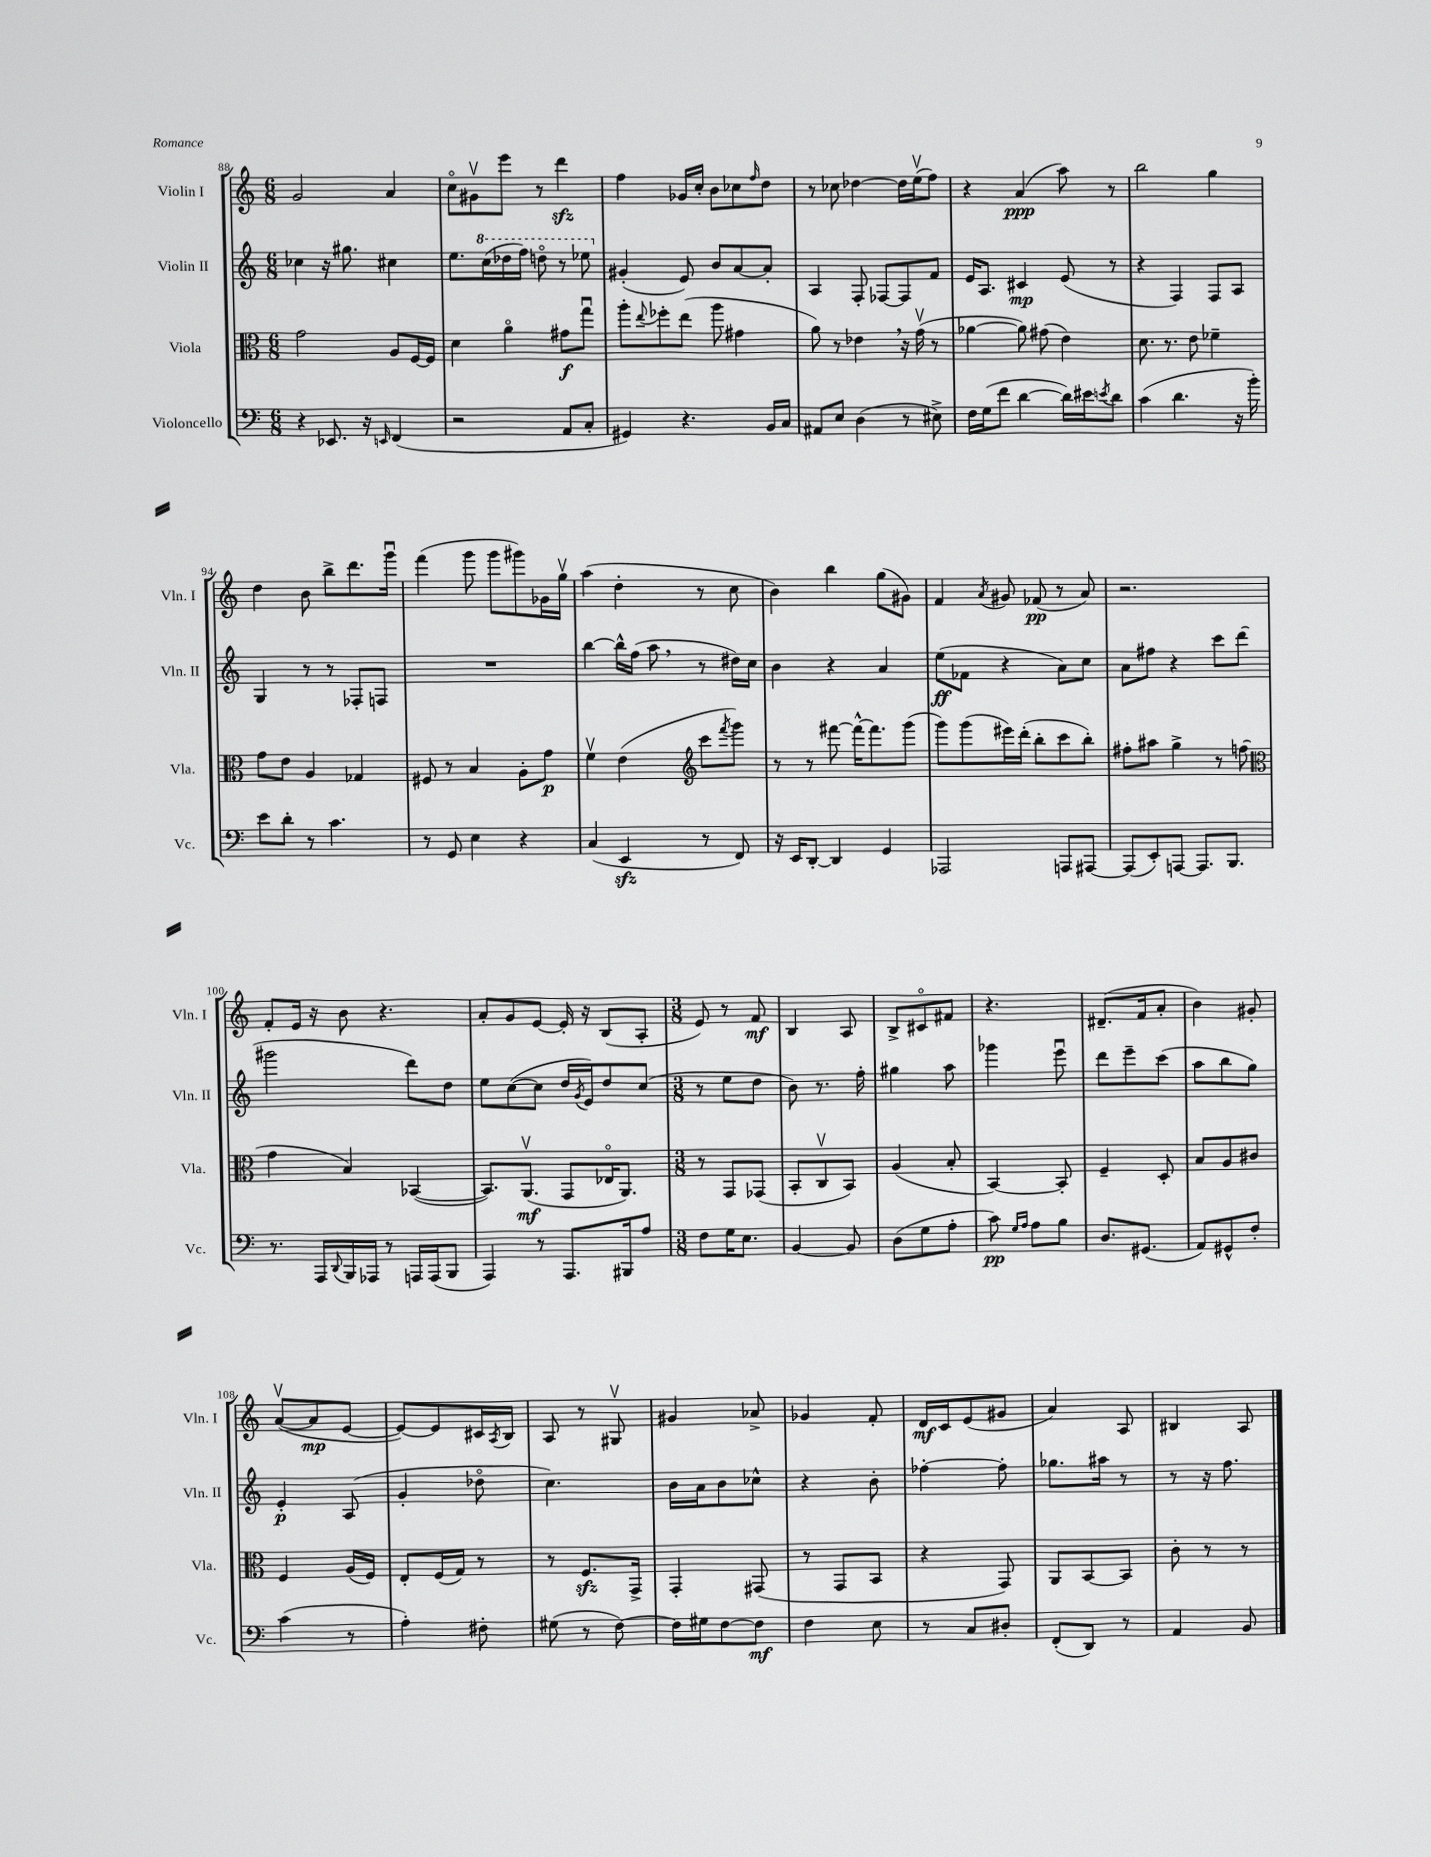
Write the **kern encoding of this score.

**kern	**kern	**kern	**kern
*staff4	*staff3	*staff2	*staff1
*clefF4	*clefC3	*clefG2	*clefG2
*k[]	*k[]	*k[]	*k[]
*M6/8	*M6/8	*M6/8	*M6/8
4r	2g	4cc-	2g
8.EE-	.	16r	.
.	.	8.gg#	.
16r	.	.	.
16qqEE	.	.	.
(4FF	8A	4cc#	4a
.	[16F	.	.
.	16F]	.	.
=	=	=	=
2r	4d	8.ee	8cco
.	.	.	8g#v
.	.	(16ccc	.
.	4ao	16ddd-	8eee
.	.	16fff)	.
.	.	8dddo	8r
8AA	8g#	8r	4ddd
8C'	8ggu	8eee-	.
=	=	=	=
4GG#)	8aa'	(4g#'	4ff
.	8qqee	.	.
.	8ff-'	.	.
4.r	(8ee	8e)	16g-
.	.	.	16cc'
.	8aa	8b	8b
.	4g#	[8a	8cc-
.	.	.	16qqff
16BB	.	8a']	8dd
16C	.	.	.
=	=	=	=
8AA#	8a)	4A	8r
8E	8r	.	8cc-
(4D	4e-	8F'	[4dd-
.	.	[8F-	.
8r	16r	8F-]	16dd-]
.	(16gv	.	(16eev
8E#^)	8r	8f	8ff)
=	=	=	=
16F	[4a-	16e	4r
(16G	.	8.A	.
8f	.	.	.
[4d	8a-])	4c#	(4a
.	(8g#	.	.
16d])	4e)	(8e	8aa)
16e#	.	.	.
8qe	.	.	.
8d	.	8r	8r
=	=	=	=
(4c	8.d	4r	2bb
.	8.r	.	.
4.d	.	4F)	.
.	8e	.	.
.	4f-~	8F	4gg
16r	.	8A	.
16b')	.	.	.
=	=	=	=
8e	8g	4G	4dd
8d'	8e	.	.
8r	4A	8r	8b
4.c	.	8r	8bb^
.	4G-	8F-'	8.ddd
.	.	8F	.
.	.	.	16gggu
=	=	=	=
8r	8F#	2.r	(4fff
8GG	8r	.	.
4E	4B	.	8ggg
.	.	.	8ggg
4r	8A'	.	8ggg#)
.	8g	.	16g-
.	.	.	16ggv
=	=	=	=
(4C	4fv	[4bb	(4aa
4EE	(4e	16bb^^]	4dd'
.	.	(16ff	.
.	.	8aa	.
*	*clefG2	*	*
8r	8ccc	8r	8r
.	8qfff	.	.
8FF)	8ggg)	16dd#)	8cc
.	.	16cc	.
=	=	=	=
16r	8r	4b	4b)
16EE	.	.	.
[8DD'	8r	.	.
4DD]	[8fff#	4r	4bb
.	16fff#^^_	.	.
.	8.fff#]	.	.
4GG	.	4a	(8gg
.	(8ggg	.	8g#)
=	=	=	=
2AAA-	8ggg)	(8ee	4f
.	(8ggg	8f-	.
.	.	.	8qa
.	16eee#)	4r	8g#
.	(16ddd'	.	.
.	8bb'	.	(8f-
8AAA	8ccc	8a)	8r
[8AAA#	8bb')	8cc	8a)
=	=	=	=
(8AAA#]	8ff#'	8a	2.r
8EE')	8aa#	8ff#	.
[8AAA	4gg^	4r	.
8.AAA]	.	.	.
.	8r	8ccc	.
8.BBB	.	.	.
.	(8ff	(8ddd	.
=	=	=	=
*	*clefC3	*	*
8.r	4g	2ggg#	8f'
.	.	.	16e
16AAA	.	.	16r
8qqDD	.	.	.
16BBB	4B)	.	8b
16AAA-	.	.	.
8r	.	.	4.r
16AAA	([4BB-	8ddd)	.
(16AAA	.	.	.
8BBB	.	8dd	.
=	=	=	=
4AAA)	8.BB-])	8ee	8a'
.	.	([8cc	8g
.	(8.AAv	.	.
8r	.	8cc]	[8e
8.AAA	8GG	16dd	16e']
.	.	8qg	.
.	.	16e)	16r
.	16E-o	8dd	(8B
16BBB#	8.AA)	.	.
8A	.	(8cc	8A'
=	=	=	=
*M3/8	*M3/8	*M3/8	*M3/8
8F	8r	8r	8e)
16G	8GG	8ee	8r
8.E	.	.	.
.	(8GG-	8dd	8f
=	=	=	=
[4BB	8BB'	8b)	4B
.	8Cv	8.r	.
8BB]	8BB)	.	8A
.	.	16ff'	.
=	=	=	=
(8D	(4A	4gg#	8B^
8G	.	.	8c#o
8A'	8B'	8aa	8f#
=	=	=	=
8c)	[4BB)	4ggg-	4.r
16qqG	.	.	.
16qqA	.	.	.
8A	.	.	.
8B	8BB']	8eeeu	.
=	=	=	=
8.D	4F~	8ddd	(8.d#~
.	.	8eee~	.
(8.GG#	.	.	16f
.	8D'	(8ccc	8a'
=	=	=	=
8AA)	8B	8aa	4b)
8GG#^^	8A	8bb	.
8F'	8c#	8gg)	8g#'
=	=	=	=
(4c	4F	4e'	([8av
.	.	.	8a]
8r	(16A	(8A	[8e
.	16F)	.	.
=	=	=	=
4A')	8E'	4g'	8e_)
.	(16F	.	8e]
.	16G)	.	.
8F#'	8r	8dd-o	16c#
.	.	.	8qA
.	.	.	16B
=	=	=	=
(8G#	8r	4.cc)	8A
8r	8.F	.	8r
[8F)	.	.	8G#v
.	16GG^	.	.
=	=	=	=
16F]	4GG'	16b	4g#
16G#	.	16a	.
[8F	.	8b	.
8F]	(8GG#	8cc-^^	8a-^
=	=	=	=
4F	8r	4r	4g-
.	8GG	.	.
8E	8BB	8b'	8f'
=	=	=	=
8r	4r	[4ff-'	16d
.	.	.	16c
8C	.	.	(8e
8D#'	8GG)	8ff-']	8g#
=	=	=	=
(8FF'	8AA	8.gg-	4a)
8DD)	[8BB	.	.
.	.	16aa#	.
8r	8BB]	8r	8A
=	=	=	=
4AA	8c'	8r	4B#
.	8r	16r	.
.	.	8.ff	.
8BB	8r	.	8A
==	==	==	==
*-	*-	*-	*-
